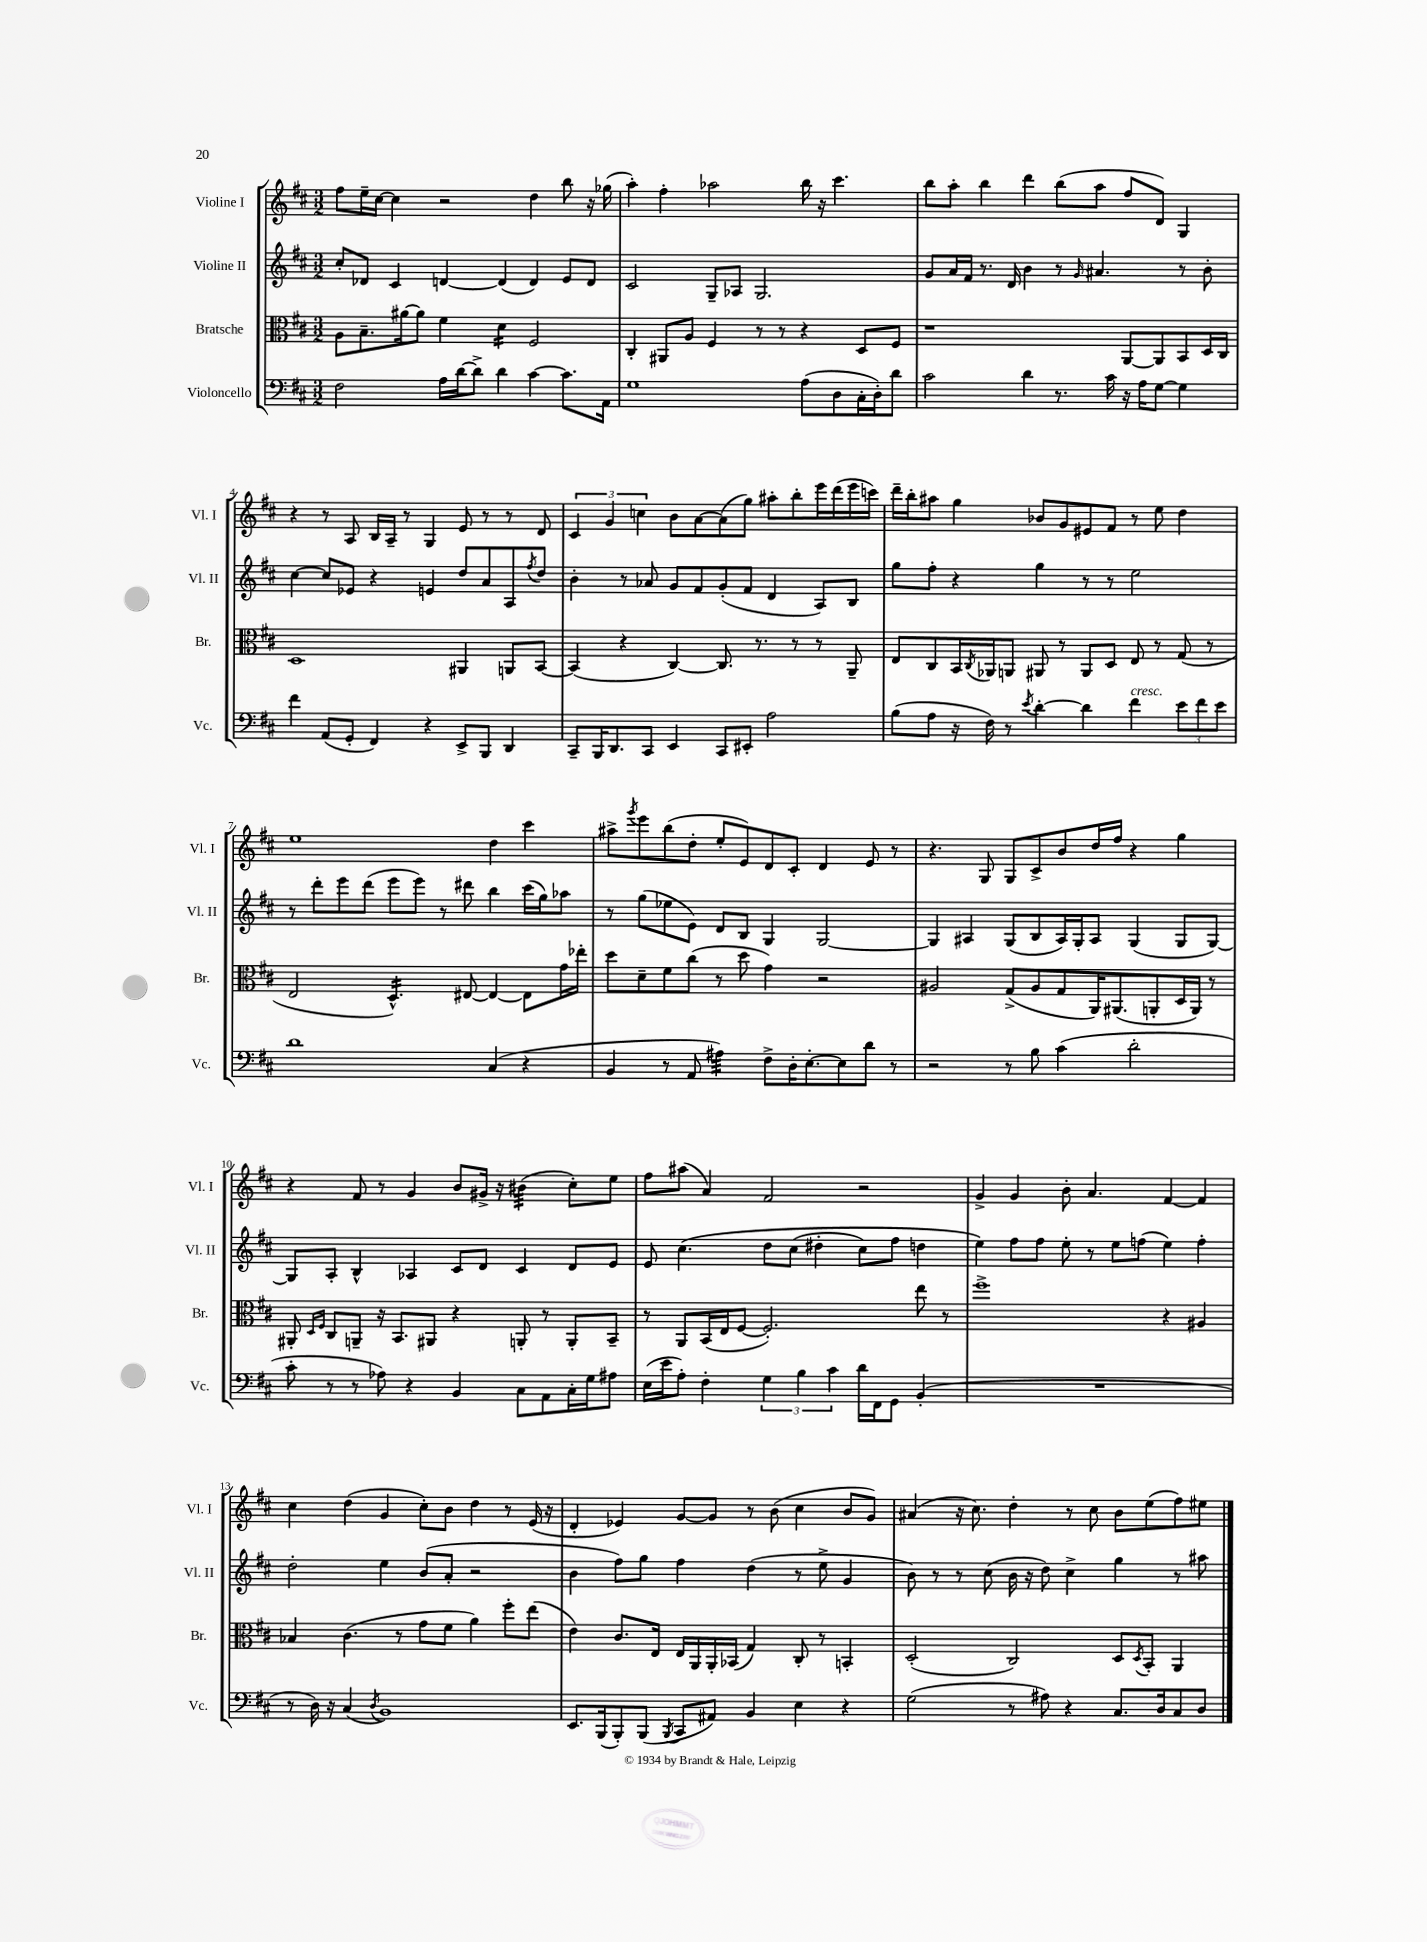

**kern	**kern	**kern	**kern
*staff4	*staff3	*staff2	*staff1
*clefF4	*clefC3	*clefG2	*clefG2
*k[f#c#]	*k[f#c#]	*k[f#c#]	*k[f#c#]
*M3/2	*M3/2	*M3/2	*M3/2
2F#	8A	8cc#'	8ff#
.	8.B~	8d-	16ee~
.	.	.	[16cc#
.	.	4c#	4cc#]
.	[16a#	.	.
.	8a#]	.	.
16A	4f#	[4d	2r
[16d	.	.	.
8d^]	.	.	.
4d	4d	(4d]	.
[4c#	2F#	4d)	4dd
8.c#]	.	8e	8bb
.	.	8d	16r
16AA	.	.	(16gg-
=	=	=	=
1G	4C#'	2c#	4aa')
.	8AA#	.	4ff#'
.	8A	.	.
.	4F#	8G~	2aa-
.	.	8A-	.
.	8r	2.G	.
.	8r	.	.
(8A	4r	.	16bb
.	.	.	16r
8D	.	.	4.ccc#
16C#'	8D	.	.
16D')	.	.	.
8d	8F#	.	.
=	=	=	=
2c#	1r	8g	8bb
.	.	16a	8aa'
.	.	16f#	.
.	.	8.r	4bb
.	.	16d	.
4d	.	4b	4ddd
8.r	.	8r	(8bb
.	.	16qqg	.
.	.	4.a#	8aa
16c#	.	.	.
16r	[8AA	.	8ff#
16A	.	.	.
[8G	8AA]	.	8d)
4G]	8BB	8r	4G
.	16D	8b'	.
.	16C#	.	.
=	=	=	=
4f#	1D	[4cc#	4r
(8AA	.	8cc#]	8r
8GG'	.	8e-	8A
4FF#)	.	4r	16B
.	.	.	16A~
.	.	.	8r
4r	.	4e	4G
8EE^	4AA#	8dd	8e
8BBB	.	8a	8r
4DD	8AA	8A	8r
.	.	8qff#	.
.	[8BB	8dd	8d
=	=	=	=
8CC#~	(4BB]	4b'	6c#
16BBB	.	.	.
.	.	.	6g
8.DD	.	.	.
.	4r	8r	.
.	.	.	6cc
8CC#	.	8a-	.
4EE	[4C#)	8g	8b
.	.	8f#	[8a
8CC#	8.C#]	(8g'	(8a]
8EE#'	.	8f#	8gg)
.	8.r	.	.
2A	.	4d	8aa#'
.	8r	.	8bb'
.	8r	8A)	16eee
.	.	.	(16ddd
.	8AA~	8B	16eee
.	.	.	16ccc)
=	=	=	=
(8B	8E	8gg	16ddd~
.	.	.	16bb'
8A	8C#	8ff#'	8aa#
16r	16BB	4r	4gg
.	8qC#	.	.
16F#)	16AA-	.	.
8r	8AA	.	.
8qe	.	.	.
[4d'	8AA#	4gg	8b-
.	8r	.	8g
4d]	8AA#	8r	8e#
.	8D	8r	8f#
4f#	8E	2ee	8r
.	8r	.	8ee
12e	(8G	.	4dd
12f#	.	.	.
.	8r	.	.
12e	.	.	.
=	=	=	=
1d	2E	8r	1ee
.	.	8ddd'	.
.	.	8eee	.
.	.	(8ddd	.
.	4.D^^)	8eee	.
.	.	8eee)	.
.	.	8r	.
.	[8E#	8ddd#	.
(4C#	4E#_	4bb	4dd
4r	8E#]	(16ccc#	4ccc#
.	.	16gg)	.
.	16g	8aa-	.
.	16ee-'	.	.
=	=	=	=
4BB	8dd	8r	8aa#^
.	.	.	8qggg
.	8d~	(8gg	8eee
8r	8f#	8ee-	(8bb
8AA	(8cc#	8e)	8dd'
4A#)	8r	8d	8ee'
.	8dd	8B	8e)
8F#^	4g)	4G	8d
16D'	.	.	8c#'
[8.E'	.	.	.
.	2r	[2G	4d
8E]	.	.	.
8d	.	.	8e
8r	.	.	8r
=	=	=	=
2r	2A#	4G]	4.r
.	.	4A#	.
.	.	.	8G
8r	(8G^	(8G	8G
8B	8A#	8B	8c#^
(4c#	8G	16A#)	8b
.	.	16G'	.
.	16AA)	8A#	16dd
.	(8.AA#	.	16ff#
2d'	.	(4G	4r
.	8AA'	.	.
.	16D	8G	4gg
.	16AA)	.	.
.	8r	[8G)	.
=	=	=	=
8c#'	8AA#'	8G]	4r
.	16qqD	.	.
.	16qqF#	.	.
8r	8C#	8A'	.
8r	8AA~	4B^^	8f#
8A-)	16r	.	8r
.	8.BB	.	.
4r	.	4A-	4g
.	8AA#	.	.
4BB	4r	8c#	8b
.	.	8d	16g#^
.	.	.	16r
8C#	8AA'	4c#	(4b#
8AA	8r	.	.
16C#'	8AA'	8d	8cc#')
16G	.	.	.
8A#	8BB~	8e	8ee
=	=	=	=
(16E	8r	8e	8ff#
16e	.	.	.
8A')	8AA	&(4.cc#	(8aa#
4F#'	(16BB	.	4a)
.	16E	.	.
.	[8F#	.	.
6G	2.F#'])	8dd	2f#
.	.	(8cc#	.
6B	.	.	.
.	.	4dd#'	.
6c#	.	.	.
16d	.	8cc#)	2r
16FF#	.	.	.
8GG	.	8ff#	.
(4BB'	8ee	4dd	.
.	8r	.	.
=	=	=	=
1.r	1ff#^	4ee&)	4g^
.	.	8ff#	4g
.	.	8ff#	.
.	.	8ee'	8b'
.	.	8r	4.a
.	.	8ee	.
.	.	(8ff	.
.	4r	4ee)	[4f#
.	4A#	4ff'	4f#]
=	=	=	=
8r	4B-	2dd'	4cc#
16D)	.	.	.
16r	.	.	.
(4C#	(4.c#	.	(4dd
8qD	.	.	.
1BB)	.	4ee	4g
.	8r	.	.
.	8g	(8b	8cc#')
.	8f#	8a'	8b
.	4a)	2r	4dd
.	8ff#'	.	8r
.	(8ee	.	(16e
.	.	.	16r
=	=	=	=
8.EE	4e)	4b	4d'
(16BBB	.	.	.
8BBB')	8.c#	8ff#)	4e-)
(8BBB	.	8gg	.
.	16E	.	.
8qBBB	.	.	.
8CC#	16E	4ff#	[8g
.	16AA	.	.
8AA#)	16AA'	.	8g]
.	(16BB-	.	.
4BB	4G)	(4dd	8r
.	.	.	(8b
4E	8C#'	8r	4cc#
.	8r	8ee^	.
4r	4BB'	4g	8b
.	.	.	8g)
=	=	=	=
(2G	(2D'	8b)	(4a#
.	.	8r	.
.	.	8r	16r
.	.	.	8.cc#)
.	.	(8cc#	.
8r	2C#)	16b	4dd'
.	.	16r	.
8A#)	.	8dd)	.
4r	.	4cc#^	8r
.	.	.	8cc#
8.C#	8D	4gg	8b
.	8qD	.	.
.	8BB'	.	(8ee
16D	.	.	.
8C#	4AA	8r	8ff#)
8D	.	8aa#	8ee#
==	==	==	==
*-	*-	*-	*-
